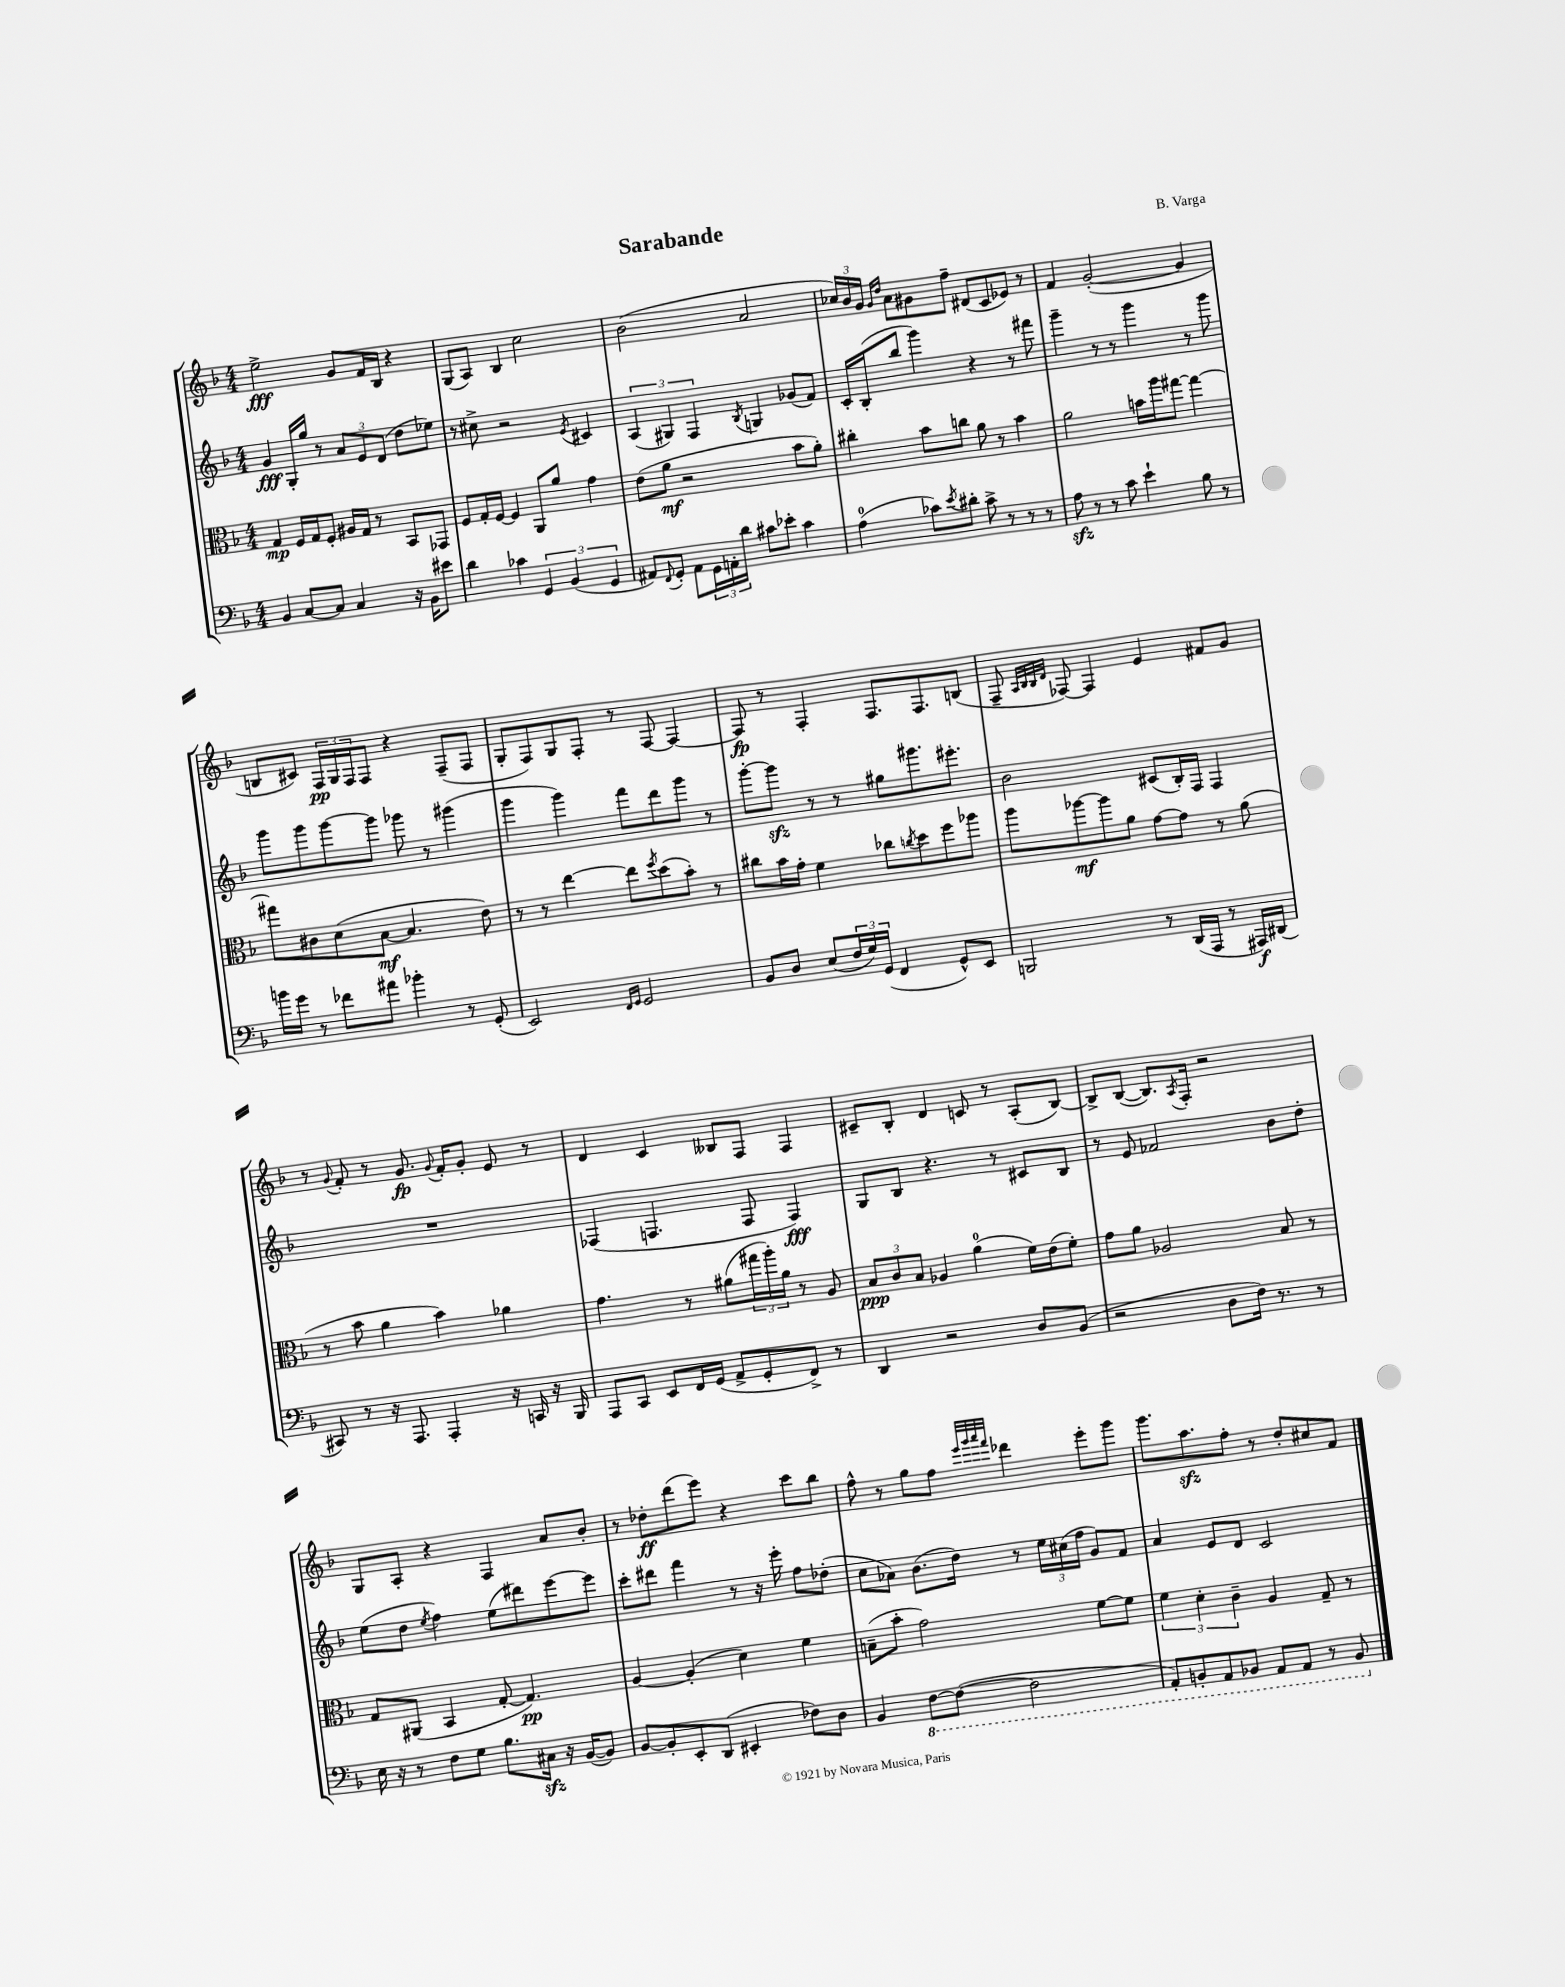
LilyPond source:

\header { title = "Sarabande" composer = "B. Varga" }
<<
\new StaffGroup <<
\new Staff = "s0" {
    \clef treble \key f \major \numericTimeSignature \time 4/4
    e''2->\fff g'8 f'16 bes16 r4 |
    g8( a8) bes4 c''2 |
    bes'2( a'2 |
    \tuplet 3/2 { ces''16) bes'16 g'16 } \grace { g'16 d''16 } a'8 gis'8 f''8-- dis'8( c'8 ees'8) r8 |
    f'4 g'2~-.( g'4 |
    b8 cis'8) \tuplet 3/2 { f16\pp g16 f16 } f8 r4 f8--( f8 |
    g8-. f8) g8 f8-. r8 f8~ f4~ |
    f8\fp r8 f4-. f8. f8. b8( |
    f8-- \grace { a32 bes32 bes32 d'32 } fes8~) fes4 e'4 fis'8 g'8 |
    r8 \appoggiatura { g'8 } f'8-. r8 g'8.\fp \appoggiatura { g'8 } f'16-. g'8-. e'8 r8 |
    d'4 c'4 beses8 f8 f4 |
    cis'8-- bes8-. d'4 c'8 r8 a8-.( bes8~) |
    bes8-> bes8~( bes8.) \acciaccatura { a8 } f16-. r2 |
    g8 a8-. r4 f4 a'8 bes'8-. |
    r8 des''8-.\ff d'''8( e'''8) r4 c'''8 bes''8 |
    f''8-^ r8 g''8 f''8 \grace { e'''32 g'''32 a'''32 f'''32 } des'''4 e'''8-. g'''8 |
    g'''8. a''8.\sfz f''8-. r8 d''8-. cis''8 f'8 \bar "|." |
}
\new Staff = "s1" {
    \clef treble \key f \major \numericTimeSignature \time 4/4
    g'4\fff g16-. g''16 r8 \tuplet 3/2 { a'8 e'8 d'8( } d''8 ees''8) |
    r8 cis''8-> r2 \acciaccatura { e'8 } cis'4 |
    \tuplet 3/2 { a4( gis4) f4 } \acciaccatura { bes8 } g4 ges'8( f'8) |
    c'16-. bes16-.( bes''8 g'''4) r4 r8 fis'''8 |
    g'''4-- r8 r8 g'''4 r8 g'''8 |
    g'''8 g'''8 g'''8~ g'''8 ges'''8 r8 gis'''4( |
    g'''4 g'''4) f'''8 d'''8 g'''8 r8 |
    g'''8~-. g'''8\sfz r8 r8 gis''8 gis'''8. eis'''8.-. |
    bes'2 cis'8( bes16-.) f16 f4 |
    R1 |
    fes4( f4. f8 f4\fff) |
    g8 bes8 r4. r8 cis'8 bes8 |
    r8 e'8 fes'2 bes'8 d''8-. |
    e''8( d''8 \acciaccatura { e''8 } f''4) e''8( dis'''8) e'''8~ e'''8 |
    c'''8-. dis'''8 f'''4 r8 r16 e'''16-. f''8 des''8-.( |
    c''8 aes'8) bes'8.( d''16) r8 \tuplet 3/2 { e''16 cis''16( f''16 } g'8) f'8 |
    a'4 e'8 d'8 c'2 \bar "|." |
}
\new Staff = "s2" {
    \clef alto \key f \major \numericTimeSignature \time 4/4
    g4\mp f16 g16 f8-. ais16 g16 r8 bes,8 ges,8 |
    f8 g16-. f16~ f4 a,8 a'8 g'4 |
    e'8( a'8\mf r2 bes'8 a'8-.) |
    cis''4-. bes'8 c''8 a'8 r8 bes'4 |
    a'2 b'16 a''16 gis''8~ gis''4~ |
    gis''8 cis'8 d'8( bes8~\mf bes4. e'8) |
    r8 r8 e''4~ e''8 \acciaccatura { f''8 } d''8( bes'8-.) r8 |
    cis''8 bes'16 g'16-. f'4 ces''8 \acciaccatura { c''8 } d''8 f''8 aes''8 |
    a''8 aes''8~\mf aes''8 a'8 g'8~ g'8 r8 a'8( |
    r8 bes'8 a'4 bes'4) aes'4 |
    g'4. r8 ais'8( \tuplet 3/2 { gis''16 a''16-.) ais'16 } r8 a8 |
    \tuplet 3/2 { bes8\ppp c'8 bes8 } aes4 a'4-0( f'16) e'16( f'8-.) |
    g'8 a'8 aes2 bes8 r8 |
    g8 ais,8( bes,4 g8~-. g4.\pp) |
    a4~ a4-.( d'4) f'4 |
    b8--( bes'8-. g'2) f'8~ f'8 |
    \tuplet 3/2 { f'4 d'4-. c'4-- } a4 g8-- r8 \bar "|." |
}
\new Staff = "s3" {
    \clef bass \key f \major \numericTimeSignature \time 4/4
    bes,4 c8~ c8 c4 r16 bes,16 eis'8 |
    d'4 ces'4 \tuplet 3/2 { g,4 bes,4( g,4 } |
    ais,8) \appoggiatura { f,8 } g,8-. ais,8 \tuplet 3/2 { g,16 a,16-. d'16 } cis'8 ees'8-. cis'4 |
    a4-0( ces'8) \acciaccatura { e'8 } dis'8-. ces'8-> r8 r8 r8 |
    a8\sfz r8 r8 c'8 e'4-! bes8 r8 |
    b'16 g'16 r8 fes'8 ais'8 bes'4-. r8 g,8-.( |
    e,2) \grace { f,16 g,16 } g,2 |
    bes,8 d8 e8( \tuplet 3/2 { f16 g16) g,16( } f,4 g,8-^) e,8 |
    b,,2 r8 d,16( a,,16 r8 ais,,16\f) dis,16( |
    cis,8) r8 r16 a,,8. a,,4-. r16 c,16 r16 bes,,16 |
    a,,8 c,8 e,8 f,16 g,16( a,8-> g,8-. f,8->) r8 |
    d,4 r2 d8 bes,8( |
    r2 d8 f16) r8. r8 |
    e16 r16 r8 f8 g8 bes8. cis16\sfz r16 bes,16~( bes,8) |
    bes,8~ bes,8-. e,8-. d,8( eis,4-. fes8) d8 |
    bes,4 \ottava #-1 f,8~ f,8~( f,2 |
    a,,8-.) b,,8-. a,,8 bes,,8 a,,8 a,,8 r8 bes,,8 \ottava #0 \bar "|." |
}
>>
>>
\layout { \context { \Score \remove "Bar_number_engraver" } }
